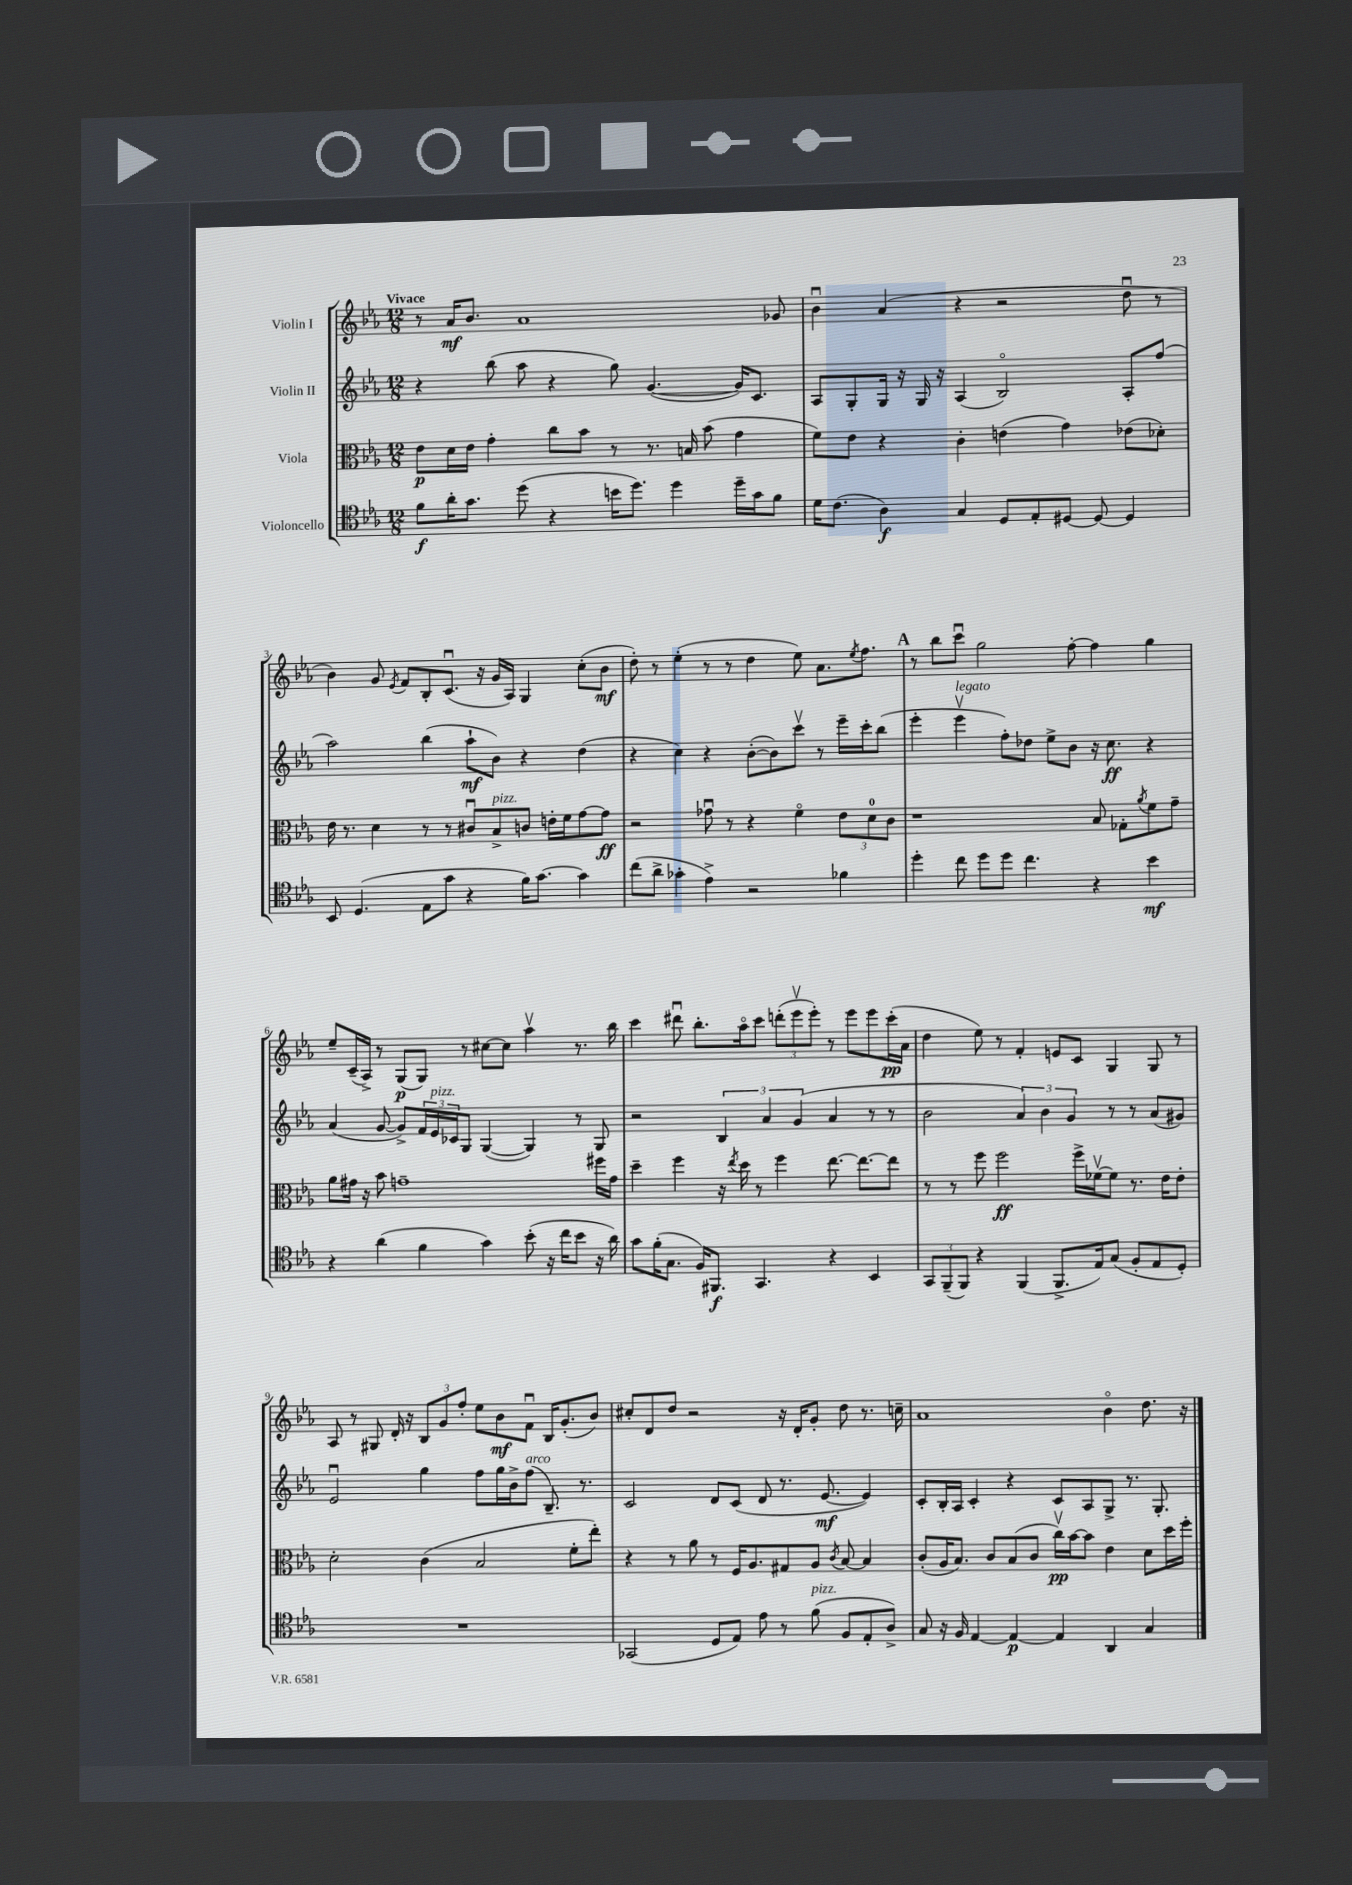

**kern	**dynam	**kern	**dynam	**kern	**dynam	**kern	**dynam
*part4	*part4	*part3	*part3	*part2	*part2	*part1	*part1
*staff4	*staff4	*staff3	*staff3	*staff2	*staff2	*staff1	*staff1
*I"Violoncello	*	*I"Viola	*	*I"Violin II	*	*I"Violin I	*
*clefC4	*	*clefC3	*	*clefG2	*	*clefG2	*
*k[b-e-a-]	*	*k[b-e-a-]	*	*k[b-e-a-]	*	*k[b-e-a-]	*
*M12/8	*	*M12/8	*	*M12/8	*	*M12/8	*
=1	=1	=1	=1	=1	=1	=1	=1
!	!	!	!	!	!	!LO:TX:a:B:t=Vivace	!
8f\L	f	8e-\L	p	4r	.	8r	.
16a-'\K	.	16d\L	.	.	.	16a-/KL	mf
8.g\J	.	16e-\JJ	.	.	.	8.b-/J	.
.	.	4g'\	.	(8bb-\	.	.	.
(8dd\	.	.	.	8aa-\	.	1a-	.
4r	.	8cc\L	.	4r	.	.	.
.	.	8b-\J	.	.	.	.	.
16bn\KL	.	8r	.	8gg\)	.	.	.
8.dd\J)	.	.	.	.	.	.	.
.	.	8.r	.	([4.g/	.	.	.
4dd\	.	.	.	.	.	.	.
.	.	16Bn/	.	.	.	.	.
.	.	(8b-\	.	.	.	.	.
16dd~\LL	.	4g\	.	16g/KL])	.	.	.
16g\J	.	.	.	8.c/J	.	.	.
8f\J	.	.	.	.	.	8g-X/	.
=2	=2	=2	=2	=2	=2	=2	=2
16d\KL	.	8f\L)	.	8A-/L	.	4b-u\	.
(8.c\J	.	.	.	.	.	.	.
.	.	8e-\J	.	8G'/	.	.	.
4A-\)	f	4r	.	16G/Jk	.	(4a-/	.
.	.	.	.	16r	.	.	.
.	.	.	.	16G/	.	.	.
.	.	.	.	16r	.	.	.
4G/	.	4c'\	.	(4A-/	.	4r	.
8D/L	.	(4en\	.	2B-/)	.	2r	.
8E-'/	.	.	.	.	.	.	.
[8D#X/J	.	4g\)	.	.	.	.	.
8D#/_	.	.	.	.	.	.	.
4D#/]	.	(8e-X\L	.	8A-'/L	.	8ddu\	.
.	.	8d-X'\J)	.	(8ff/J	.	8r	.
!!LO:LB:g=z
=3	=3	=3	=3	=3	=3	=3	=3
8BB-/	.	16e-\	.	2aa-\)	.	4b-\)	.
.	.	8.r	.	.	.	.	.
(4.D/	.	.	.	.	.	.	.
.	.	4d\	.	.	.	8g/	.
.	.	.	.	.	.	8qe-/	.
.	.	.	.	.	.	8f/L	.
8E-\L	.	8r	.	(4bb-\	.	8B-'/	.
8g\J	.	8r	.	.	.	(8.cu/J	.
4r	.	8c#Xu/L	.	8aa-`\L	mf	.	.
.	.	.	.	.	.	16r	.
!	!	!LO:TX:a:i:t=pizz.	!	!	!	!	!
.	.	8B-^/	.	8b-\J)	.	16g/LL	.
.	.	.	.	.	.	16A-/JJ)	.
16f\KL)	.	8cn/J	.	4r	.	4G/	.
[8.g\J	.	.	.	.	.	.	.
.	.	16en'\LL	.	.	.	.	.
.	.	16f\J	.	.	.	.	.
4g\]	.	[8g\	.	(4dd\	.	(8cc'\L	.
.	.	8g\J]	ff	.	.	8b-\J	mf
=4	=4	=4	=4	=4	=4	=4	=4
(8cc\L	.	2r	.	4r	.	8dd'\)	.
8a-^\J	.	.	.	.	.	8r	.
4g-X'\	.	.	.	4cc\)	.	(4ee-'\	.
4e-^\)	.	8g-Xu\	.	4r	.	8r	.
.	.	8r	.	.	.	8r	.
2r	.	4r	.	([8b-'\L	.	4dd\	.
.	.	.	.	8b-\])	.	.	.
.	.	4f\	.	8cccv\J	.	8ee-\)	.
.	.	.	.	8r	.	8.a-\L	.
4f-X\	.	12e-\L	.	16eee-~\LL	.	.	.
.	.	.	.	.	.	8qee-/	.
.	.	.	.	16ccc'\J	.	8.ff\J	.
.	.	12d\	.	.	.	.	.
.	.	.	.	(8bb-\J	.	.	.
.	.	12c\J	.	.	.	.	.
!!LO:REH:place=s1:t=A
=5	=5	=5	=5	=5	=5	=5	=5
4dd'\	.	1r	.	4eee-'\	.	8r	.
.	.	.	.	.	.	8bb-\L	.
!	!	!	!	!LO:TX:a:i:t=legato	!	!	!
8cc\	.	.	.	4eee-v\	.	8cccu\J	.
8dd\L	.	.	.	.	.	2gg\	.
8dd\J	.	.	.	8ff'\L)	.	.	.
4.cc\	.	.	.	8dd-X\J	.	.	.
.	.	.	.	8ee-^\L	.	.	.
.	.	.	.	8b-\J	.	[8ff'\	.
4r	.	8B-/	.	16r	.	4ff\]	.
.	.	.	.	8.cc\	ff	.	.
.	.	8G-X'\L	.	.	.	.	.
.	.	8qa-/	.	.	.	.	.
4b-\	mf	8f\	.	4r	.	4gg\	.
.	.	8g~\J	.	.	.	.	.
!!LO:LB:g=z
=6	=6	=6	=6	=6	=6	=6	=6
4r	.	8a-\L	.	(4a-/	.	8ee-~/L	.
.	.	16g#X\Jk	.	.	.	(16c~/L	.
.	.	16r	.	.	.	16A-^/JJ)	.
(4a-\	.	8b-\	.	[8g/	.	8r	.
.	.	1gn~	.	8g^/L])	.	(8G/L	p
4f\	.	.	.	24f/L	.	8G/J)	.
!	!	!	!	!LO:TX:a:i:t=pizz.	!	!	!
.	.	.	.	24e-/	.	.	.
.	.	.	.	24c-X/J	.	.	.
.	.	.	.	8G/J	.	8r	.
4g\)	.	.	.	([4G/	.	[8cc#X\L	.
.	.	.	.	.	.	8cc#\J]	.
(8b-'\	.	.	.	4G/])	.	4aa-v\	.
16r	.	.	.	.	.	.	.
16cc\KL	.	.	.	.	.	.	.
8b-\J	.	.	.	8r	.	8.r	.
16r	.	16ff#X\LL	.	8G/	.	.	.
16a-\)	.	16g\JJ	.	.	.	16bb-\	.
=7	=7	=7	=7	=7	=7	=7	=7
8g\L	.	4dd~\	.	2r	.	4ccc\	.
(16f'\K	.	.	.	.	.	.	.
8.G\J	.	.	.	.	.	.	.
.	.	4ff\	.	.	.	8ddd#Xu\	.
16F/KL)	.	.	.	.	.	8.bb-'\L	.
8.FF#X/J	f	.	.	.	.	.	.
.	.	16r	.	6B-/	.	.	.
.	.	8qee-/	.	.	.	.	.
.	.	16dd\	.	.	.	16aa-\k	.
4.GG/	.	8r	.	.	.	8ccc\J	.
.	.	.	.	6a-/	.	.	.
.	.	4ff\	.	.	.	(12dddn'\L	.
.	.	.	.	(6g/	.	12eee-v\	.
.	.	.	.	.	.	12eee-'\J)	.
4r	.	[8.ee-\	.	4a-/	.	8r	.
.	.	.	.	.	.	8eee-\L	.
.	.	8.ee-\L_	.	.	.	.	.
4BB-/	.	.	.	8r	.	8eee-\	.
.	.	8ee-\J]	.	8r	.	(16ccc'\L	pp
.	.	.	.	.	.	16a-\JJ	.
=8	=8	=8	=8	=8	=8	=8	=8
12GG/L	.	8r	.	2b-\	.	4dd\	.
(12FF~/	.	.	.	.	.	.	.
.	.	8r	.	.	.	.	.
12FF/J)	.	.	.	.	.	.	.
4r	.	8ff\	.	.	.	8ee-\)	.
.	.	2ff\	ff	.	.	8r	.
(4FF/	.	.	.	6a-/)	.	4f'/	.
.	.	.	.	6b-\	.	.	.
8.FF^/L	.	.	.	.	.	8en/L	.
.	.	.	.	6g/	.	.	.
.	.	16ff^\LL	.	.	.	8c/J	.
16E-/k)	.	[16f-Xv\J	.	.	.	.	.
(8G/J	.	8f-\J]	.	8r	.	4G/	.
8F'/L	.	8.r	.	8r	.	.	.
8E-/	.	.	.	(8a-/L	.	8G/	.
.	.	16e-\KL	.	.	.	.	.
8D'/J)	.	8e-'\J	.	8g#X/J)	.	8r	.
!!LO:LB:g=z
=9	=9	=9	=9	=9	=9	=9	=9
1.r	.	2d'\	.	2e-u/	.	8A-/	.
.	.	.	.	.	.	8r	.
.	.	.	.	.	.	8G#X/	.
.	.	.	.	.	.	16d'/	.
.	.	.	.	.	.	16r	.
.	.	(4c\	.	4gg\	.	12B-/L	.
.	.	.	.	.	.	12g/	.
.	.	.	.	.	.	12ff'/J	.
.	.	2B-/	.	8ff\L	.	8ee-\L	.
.	.	.	.	16gg\L	.	8b-\	mf
.	.	.	.	16b-^\J	.	.	.
!	!	!	!	!LO:TX:a:i:t=arco	!	!	!
.	.	.	.	(8ff\J	.	8fu\J	.
.	.	.	.	8.B-~/)	.	16B-/KL	.
.	.	.	.	.	.	(8.g'/	.
.	.	8f'\L	.	.	.	.	.
.	.	.	.	8.r	.	.	.
.	.	8ee-'\J)	.	.	.	8b-/J)	.
=10	=10	=10	=10	=10	=10	=10	=10
(2GG-X/	.	4r	.	2c/	.	8cc#X'/L	.
.	.	.	.	.	.	8d/	.
.	.	8r	.	.	.	8dd/J	.
.	.	8a-\	.	.	.	2r	.
8D/L	.	8r	.	8d/L	.	.	.
8E-/J)	.	16F/KL	.	(8c/J	.	.	.
.	.	8.A-/	.	.	.	.	.
8e-\	.	.	.	8d/	.	.	.
8r	.	8G#X/	.	8.r	.	16r	.
.	.	.	.	.	.	16d'/KL	.
!LO:TX:a:i:t=pizz.	!	!	!	!	!	!	!
(8f\	.	8A-/J	.	.	.	8g'/J	.
.	.	.	.	[8.e-/	mf	.	.
.	.	8qc/	.	.	.	.	.
8F/L	.	[8B-/	.	.	.	8dd\	.
8E-'/	.	4B-/]	.	4e-/])	.	8.r	.
8A-^/J)	.	.	.	.	.	.	.
.	.	.	.	.	.	16ccn~\	.
=11	=11	=11	=11	=11	=11	=11	=11
8G/	.	(8c'/L	.	8c'/L	.	1a-	.
16r	.	16A-/K	.	16B-'/L	.	.	.
16F/	.	8.B-/J)	.	16A-/JJ	.	.	.
[4E-/	.	.	.	4c'/	.	.	.
.	.	8c/L	.	.	.	.	.
4E-/_	p	(8B-/	.	4r	.	.	.
.	.	8c/J	.	.	.	.	.
4E-/]	.	16ccv\LL)	pp	8c/L	.	.	.
.	.	[16b-\J	.	.	.	.	.
.	.	8b-\J]	.	8A-/	.	.	.
4AA-/	.	4e-\	.	8G^/J	.	4b-\	.
.	.	.	.	8.r	.	.	.
4G/	.	8d\L	.	.	.	8.dd\	.
.	.	.	.	8.G'/	.	.	.
.	.	16dd\L	.	.	.	.	.
.	.	16ff'\JJ	.	.	.	16r	.
==	==	==	==	==	==	==	==
*-	*-	*-	*-	*-	*-	*-	*-
